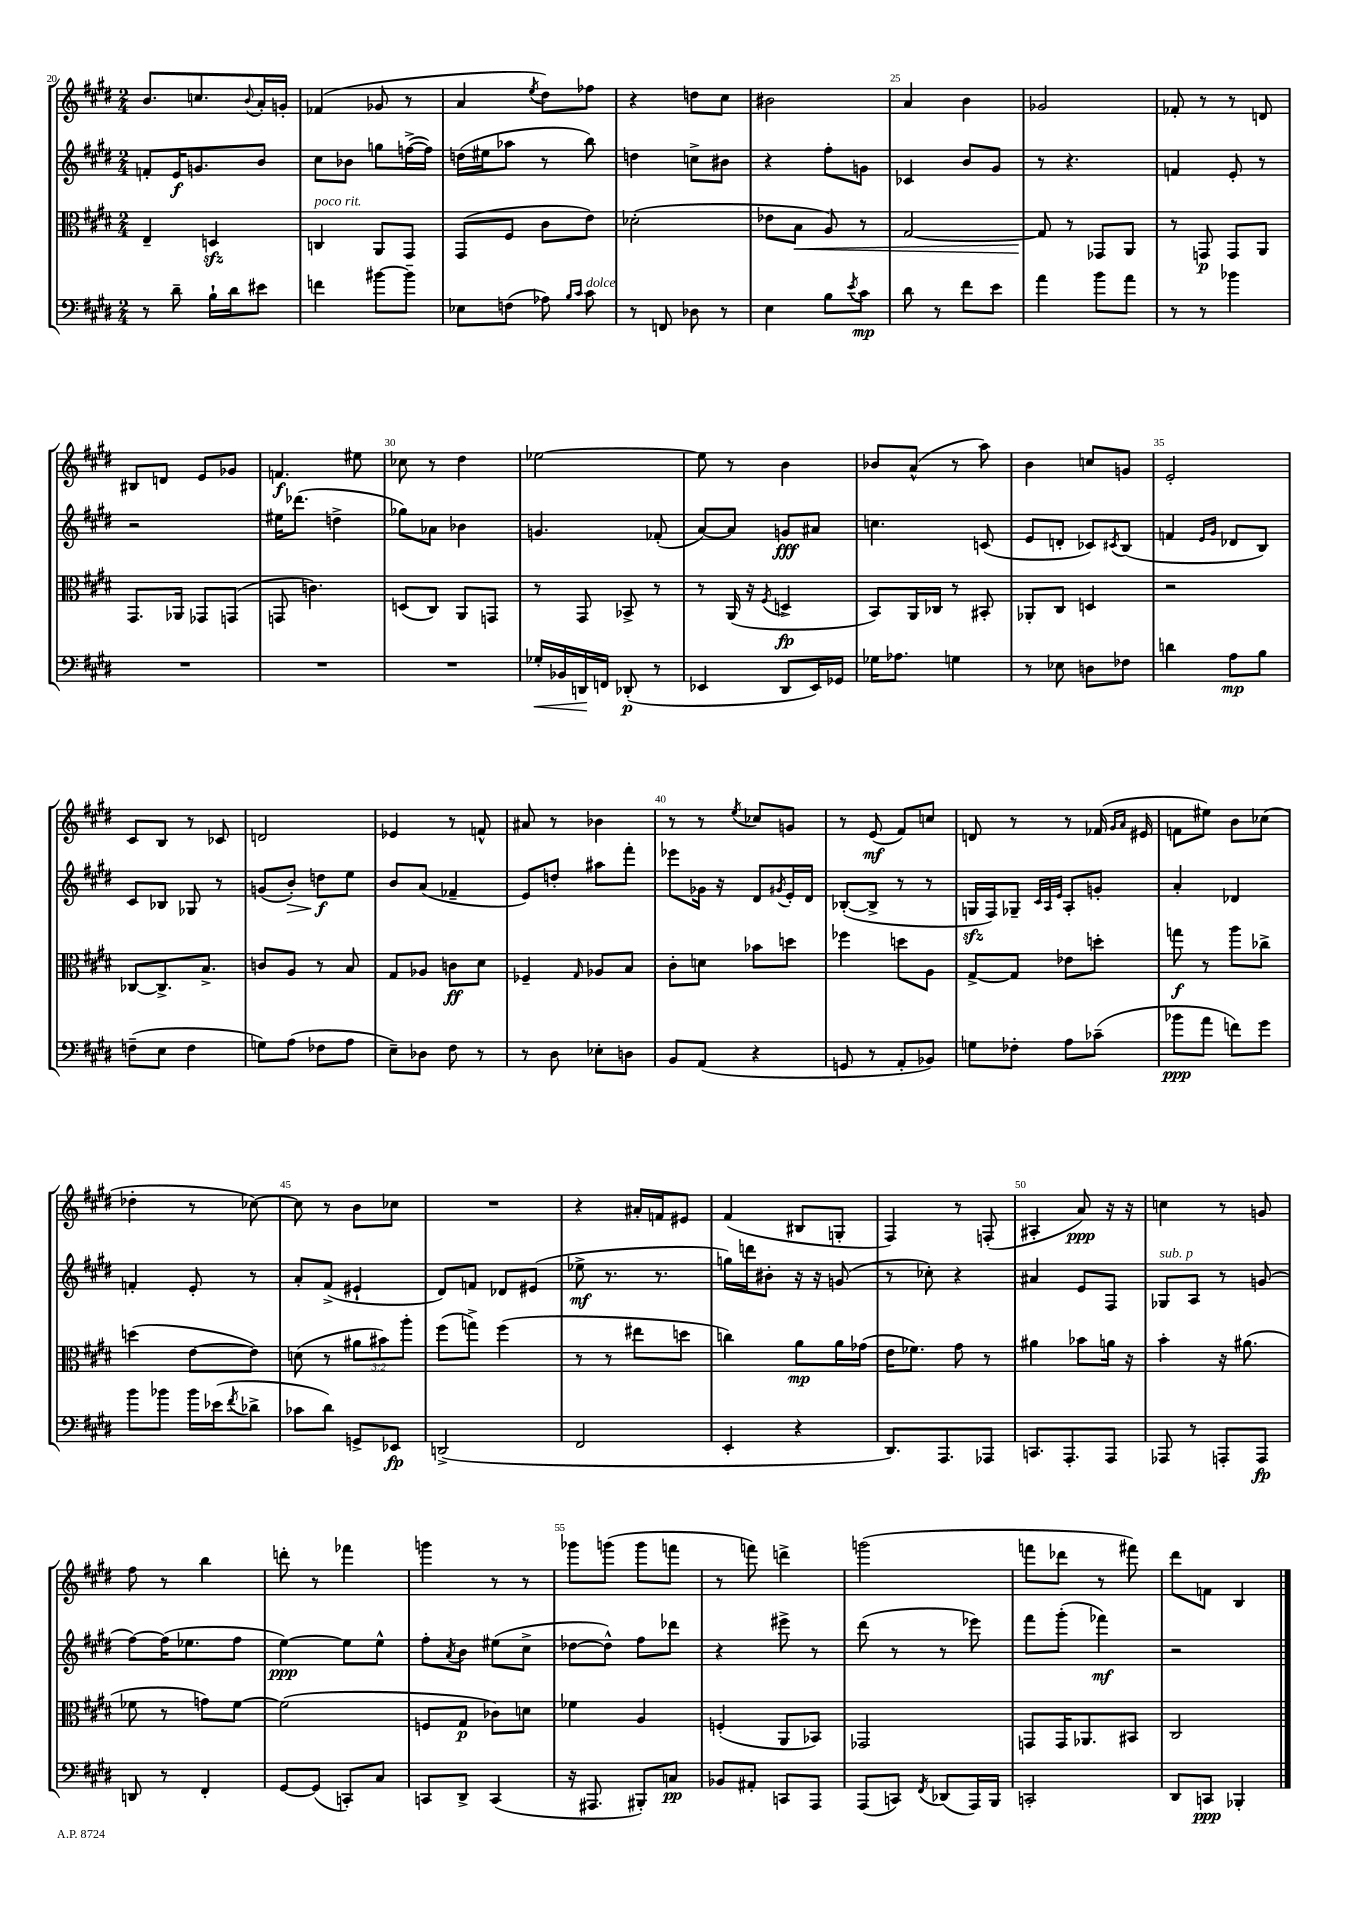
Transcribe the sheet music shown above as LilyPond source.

<<
\new StaffGroup <<
\new Staff = "s0" {
    \clef treble \key e \major \numericTimeSignature \time 2/4
    b'8. c''8. \appoggiatura { b'8 } a'16-. g'16-. |
    fes'4( ges'8 r8 |
    a'4 \acciaccatura { e''8 } dis''8) fes''8 |
    r4 d''8 cis''8 |
    bis'2 |
    a'4 b'4 |
    ges'2 |
    fes'8-. r8 r8 d'8 |
    bis8 d'8 e'8 ges'8 |
    f'4.\f eis''8 |
    ces''8 r8 dis''4 |
    ees''2~ |
    ees''8 r8 b'4 |
    bes'8 a'8-^( r8 a''8) |
    b'4 c''8 g'8 |
    e'2-. |
    cis'8 b8 r8 ces'8 |
    d'2 |
    ees'4 r8 f'8-^ |
    ais'8 r8 bes'4 |
    r8 r8 \acciaccatura { e''8 } ces''8 g'8 |
    r8 e'8\mf( fis'8) c''8 |
    d'8 r8 r8 fes'16( \grace { gis'16 a'16 } eis'16 |
    f'8 eis''8) b'8 ces''8( |
    des''4-. r8 ces''8~) |
    ces''8 r8 b'8 ces''8 |
    R2 |
    r4 ais'16-. f'16 eis'8 |
    fis'4( bis8 g8-. |
    fis4) r8 f8-.( |
    ais4-. a'8\ppp) r16 r16 |
    c''4 r8 g'8 |
    fis''8 r8 b''4 |
    d'''8-. r8 fes'''4 |
    g'''4 r8 r8 |
    ges'''8 g'''8( g'''8 f'''8 |
    r8 f'''8) d'''4-> |
    g'''2( |
    f'''8 des'''8 r8 fis'''8) |
    dis'''8 f'8 b4 \bar "|." |
}
\new Staff = "s1" {
    \clef treble \key e \major \numericTimeSignature \time 2/4
    f'8-. e'16\f g'8. b'8 |
    cis''8 bes'8 g''8 f''16~->( f''16) |
    d''16( eis''16 aes''8 r8 b''8) |
    d''4 c''8-> bis'8 |
    r4 fis''8-. g'8 |
    ces'4 b'8 gis'8 |
    r8 r4. |
    f'4 e'8-. r8 |
    r2 |
    eis''16 des'''8.( d''4-> |
    ges''8) aes'8 bes'4 |
    g'4. fes'8-.( |
    a'8~) a'8 g'8\fff ais'8 |
    c''4. c'8( |
    e'8 d'8-. ces'8) \acciaccatura { cis'8 } b8( |
    f'4 \grace { e'16 gis'16 } des'8 b8) |
    cis'8 bes8 ges8 r8 |
    g'8( b'8-.\>) d''8\f\! e''8 |
    b'8 a'8( fes'4-- |
    e'8) d''8-. ais''8 fis'''8-. |
    ees'''8 ges'16 r16 dis'8 \acciaccatura { gis'8 } e'16-. dis'16 |
    bes8~-.( bes8-> r8 r8 |
    g16\sfz fis16) ges8-- \grace { cis'32 a32 e'32 } a8-. g'8-. |
    a'4-. des'4 |
    f'4-. e'8-. r8 |
    a'8-. fis'8->( eis'4-! |
    dis'8) f'8 des'8 eis'8( |
    ees''8->\mf r8. r8. |
    g''16) d'''16 bis'8-. r16 r16 g'8( |
    r8 ces''8-.) r4 |
    ais'4 e'8 fis8 |
    ges8^\markup { \italic "sub. p" } a8 r8 g'8( |
    fis''8~) fis''16( ees''8. fis''8 |
    e''4~\ppp) e''8 e''8-^ |
    fis''8-. \acciaccatura { a'8 } b'8 eis''8( cis''8-> |
    des''8~ des''8-^) fis''8 des'''8 |
    r4 eis'''8-> r8 |
    dis'''8( r8 r8 ees'''8) |
    fis'''8 gis'''8-.( fes'''4\mf) |
    r2 \bar "|." |
}
\new Staff = "s2" {
    \clef alto \key e \major \numericTimeSignature \time 2/4 \override Staff.TupletNumber.text = #tuplet-number::calc-fraction-text
    e4-- d4\sfz |
    c4^\markup { \italic "poco rit." } a,8 gis,8 |
    gis,8( fis8 cis'8 e'8) |
    des'2-.( |
    ees'8 b8\< a8) r8 |
    gis2~ |
    gis8\! r8 ges,8 a,8 |
    r8 g,8\p g,8 a,8 |
    gis,8. aes,16 ges,8 g,8( |
    g,8 c'4.) |
    d8( cis8) a,8 g,8 |
    r8 gis,8 bes,8-> r8 |
    r8 a,16( r16 \acciaccatura { fis8 } d4->\fp |
    b,8) a,16 ces16 r8 bis,8-. |
    aes,8-. cis8 d4 |
    r2 |
    ces8~ ces8.-> b8.-> |
    c'8 a8 r8 b8 |
    gis8 aes8 c'8\ff dis'8 |
    fes4-- \grace { gis16 } aes8 b8 |
    cis'8-. d'8 bes'8 d''8 |
    fes''4 d''8 a8 |
    gis8~-> gis8 ees'8 d''8-. |
    g''8\f r8 a''8 ces''8-> |
    d''4( e'8~ e'8) |
    d'8( r8 \tuplet 3/2 { ais'8 bis'8) a''8-. } |
    fis''8( g''8->) fis''4( |
    r8 r8 eis''8 d''8 |
    c''4) a'8\mp a'16 ges'16( |
    e'16 fes'8.) gis'8 r8 |
    ais'4 bes'8 a'16 r16 |
    b'4-. r16 ais'8.( |
    fes'8 r8 g'8) fes'8~ |
    fes'2( |
    f8 gis8\p ces'8) d'8 |
    fes'4 a4 |
    f4-.( a,8 bes,8) |
    ges,2 |
    g,8 g,16 aes,8. bis,8 |
    cis2 \bar "|." |
}
\new Staff = "s3" {
    \clef bass \key e \major \numericTimeSignature \time 2/4
    r8 dis'8-- b16-! dis'16 eis'8 |
    f'4 bis'8~ bis'8-- |
    ees8 f8( aes8) \grace { b16 cis'16 } cis'8^\markup { \italic "dolce" } |
    r8 f,8 des8 r8 |
    e4 b8 \acciaccatura { e'8 } cis'8\mp |
    dis'8 r8 fis'8 e'8 |
    a'4 b'8 a'8 |
    r8 r8 bes'4 |
    R2 |
    R2 |
    R2 |
    ges16-.\< bes,16 d,16\! f,16 des,8-.\p( r8 |
    ees,4 dis,8 ees,16) ges,16 |
    ges16 aes8. g4 |
    r8 ees8 d8 fes8 |
    d'4 a8\mp b8 |
    f8--( e8 f4 |
    g8) a8( fes8 a8 |
    e8--) des8 fis8 r8 |
    r8 dis8 ees8-. d8 |
    b,8 a,8( r4 |
    g,8 r8 a,8-. bes,8) |
    g8 fes8-. a8 ces'8--( |
    bes'8\ppp a'8 f'8) gis'8 |
    b'8 bes'8 bes'16 ees'16( \acciaccatura { fis'8 } des'8-> |
    ces'8 dis'8) g,8-> ees,8\fp |
    d,2->( |
    fis,2 |
    e,4-. r4 |
    dis,8.) a,,8. aes,,8 |
    c,8. a,,8.-. a,,8 |
    aes,,8 r8 a,,8-. a,,8\fp |
    d,8 r8 fis,4-. |
    gis,8~ gis,8( c,8-.) cis8 |
    c,8 dis,8-> c,4( |
    r16 ais,,8. bis,,8-.) c8\pp |
    bes,8 ais,8-. c,8 a,,8 |
    a,,8( c,8) \acciaccatura { fis,8 } des,8( a,,16) b,,16 |
    c,2-. |
    dis,8 c,8\ppp bes,,4-. \bar "|." |
}
>>
>>
\layout { \context { \Score currentBarNumber = #20 \override BarNumber.break-visibility = ##(#f #t #t) barNumberVisibility = #(every-nth-bar-number-visible 5) } }
